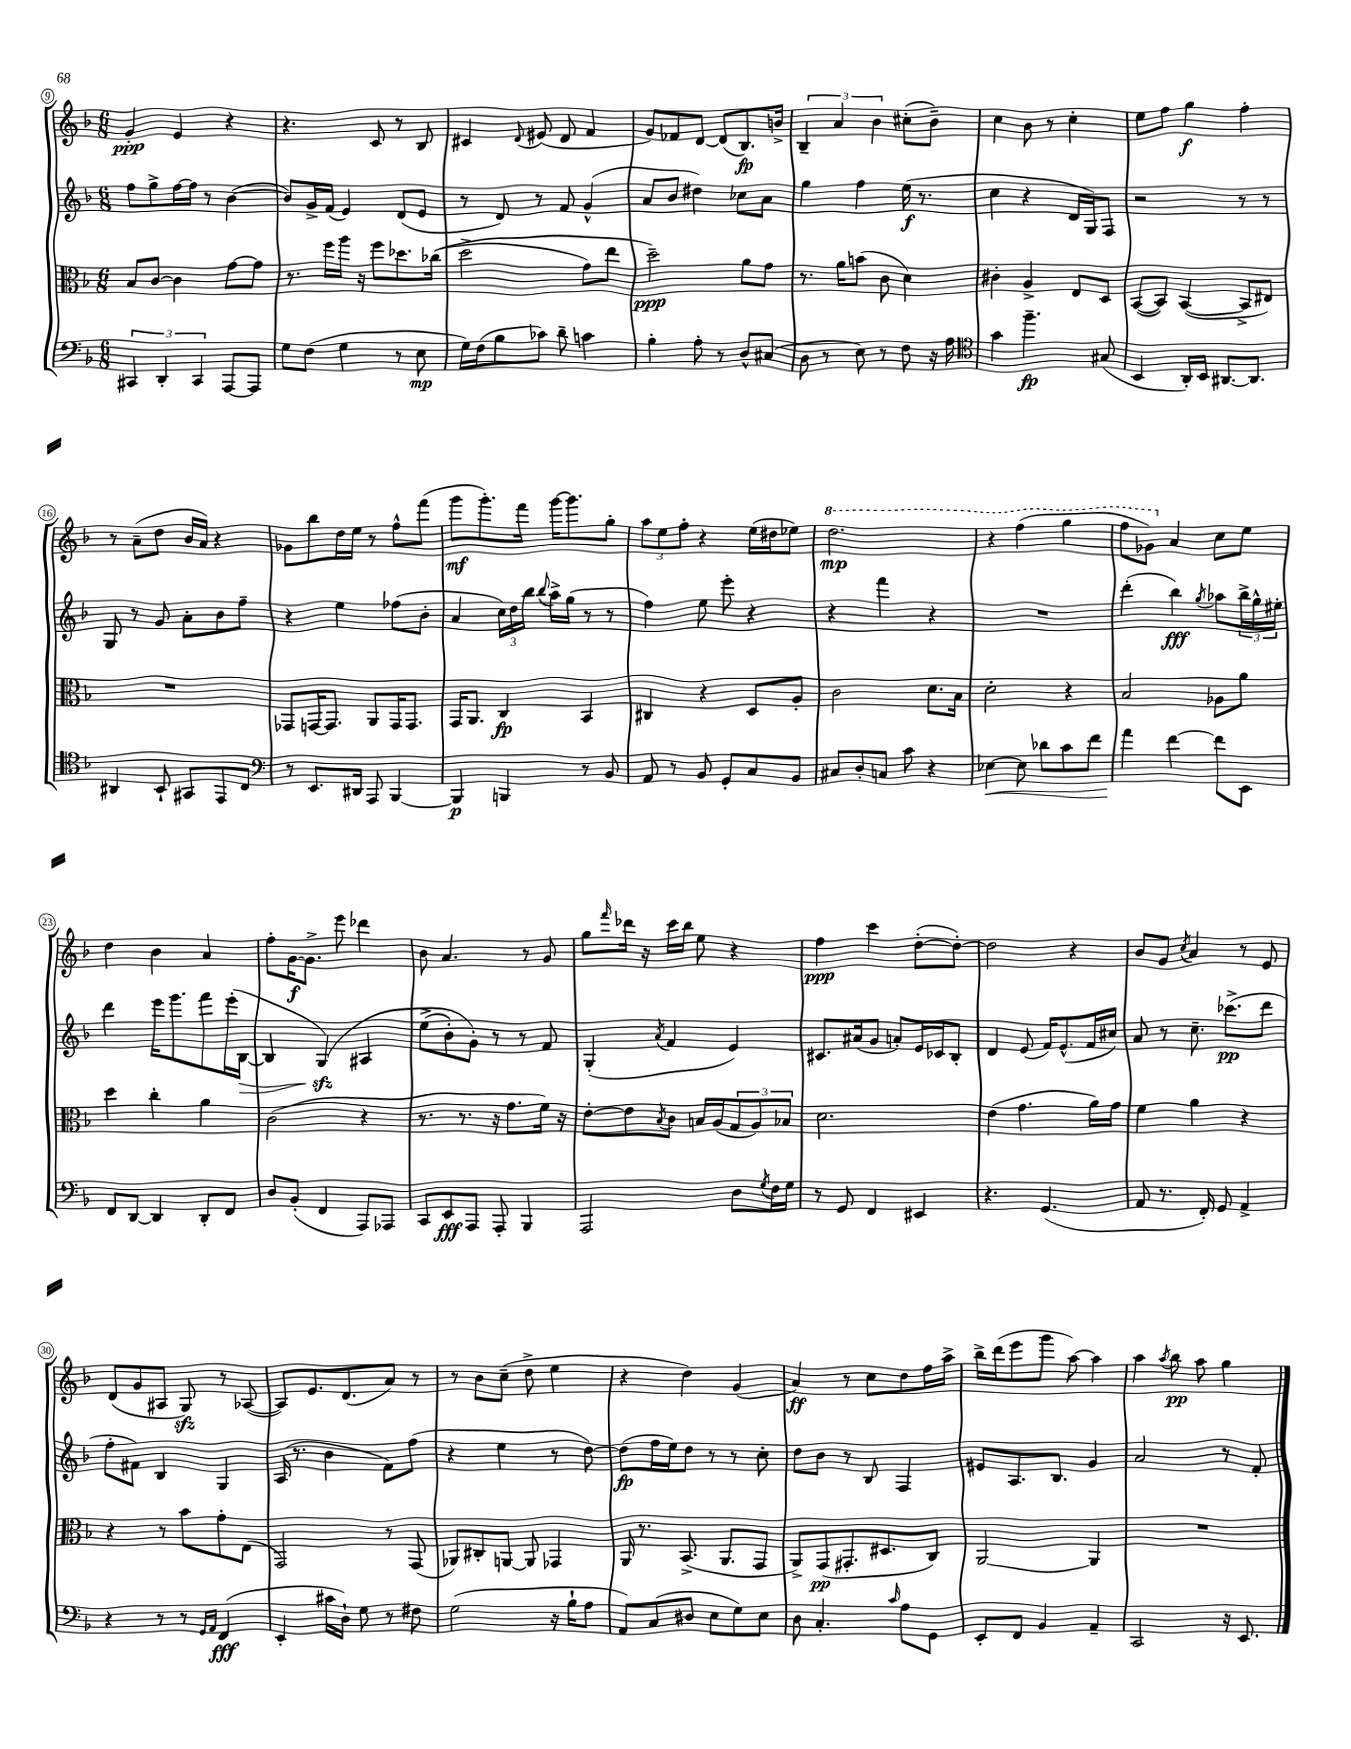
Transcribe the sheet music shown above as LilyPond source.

<<
\new StaffGroup <<
\new Staff = "s0" {
    \clef treble \key f \major \numericTimeSignature \time 6/8
    g'4-.\ppp e'4 r4 |
    r4. c'8 r8 bes8 |
    cis'4 \appoggiatura { d'8 } eis'8( d'8 f'4 |
    g'8) fes'8 d'8~ d'8( bes8.\fp) b'16-> |
    \tuplet 3/2 { bes4-- a'4 bes'4 } cis''8-.( bes'8--) |
    c''4 bes'8 r8 c''4-. |
    e''8 f''8 g''4\f f''4-. |
    r8 a'8--( d''8 bes'16 a'16) r4 |
    ges'8 bes''8 d''16 e''16 r8 f''8-^ f'''8( |
    g'''8\mf g'''8.-.) f'''16 g'''16~ g'''8. g''8-. |
    \tuplet 3/2 { a''8 e''8 f''8-. } r4 e''16( dis''16 ees''8) |
    \ottava #1 d'''2.\mp |
    r4 f'''4( g'''4 |
    f'''8 ges''8) \ottava #0 a'4 c''8 e''8 |
    d''4 bes'4 a'4 |
    f''8-. g'16~\f g'8.-> e'''8 des'''4 |
    bes'8 a'4. r8 g'8 |
    g''8 \grace { f'''16 } des'''16 r16 c'''16 bes''16 e''8 r4 |
    f''4\ppp c'''4 d''8~-.( d''8~-.) |
    d''2 r4 |
    bes'8 g'8 \acciaccatura { c''8 } a'4 r8 e'8 |
    d'8( g'8 ais8 g8\sfz) r8 aes8~( |
    aes8) e'8. d'8.( a'8) r8 |
    r8 bes'8 c''8--( d''8-> e''4 |
    r4 d''4) g'4( |
    a'4\ff) r8 c''8 d''8 f''16 a''16-> |
    bes''16-> d'''16( e'''8 g'''8 a''8~) a''4 |
    a''4 \acciaccatura { a''8 } bes''8\pp a''8 g''4 \bar "|." |
}
\new Staff = "s1" {
    \clef treble \key f \major \numericTimeSignature \time 6/8
    f''8 g''8-> f''16~ f''16 r8 bes'4~( |
    bes'8) g'16-> f'16( e'4) d'8( e'8 |
    r8 d'8) r8 f'8 g'4-^( |
    a'8 bes'8 dis''4) ces''8 a'8 |
    g''4 f''4 e''16\f( r8. |
    c''4 r4 d'16 g16) f8 |
    r2 r8 r8 |
    g8 r8 g'8 a'8-. bes'8 f''8-- |
    r4 e''4 fes''8( bes'8-. |
    a'4 \tuplet 3/2 { c''16) d''16 bes''16 } \appoggiatura { bes''8 } a''16-> g''16( r8 r8 |
    f''4) e''8 e'''8-. r4 |
    r4 f'''4 r4 |
    R2. |
    d'''4-.( bes''4\fff) \acciaccatura { g''8 } aes''8 \tuplet 3/2 { bes''16-> g''16-^ eis''16-. } |
    d'''4 e'''16 g'''8. f'''8 e'''16-.( bes16~\> |
    bes4 g4\sfz\!)\( ais4 |
    e''8->( bes'8-.) g'8-.\) r8 r8 f'8 |
    g4-.( \acciaccatura { a'8 } f'4 e'4) |
    cis'8. ais'16( g'8 a'8-.) e'16 ces'16 bes8-. |
    d'4 e'8( f'16) e'8.-^( f'16 cis''16) |
    a'8 r8 c''8.-- ces'''8.->\pp( d'''8 |
    f''8-. fis'8) bes4 g4 |
    a16( r8. bes'4 f'8) f''8( |
    r4 e''4 r8 d''8~) |
    d''8\fp( f''16 e''16) d''8 r8 r8 c''8-. |
    d''8 bes'8 r8 bes8 f4 |
    eis'8 a8. bes8. g'4 |
    a'2 r8 f'8-. \bar "|." |
}
\new Staff = "s2" {
    \clef alto \key f \major \numericTimeSignature \time 6/8
    bes8 c'8~ c'4 g'8~ g'8 |
    r8. f''16 a''16 r16 f''8 des''8. ces''16(\( |
    d''2-> g'8) e''8 |
    d''2--\ppp\) a'8 g'8 |
    r8. a'16 b'8( c'8 d'4) |
    cis'4-. a4-> e8 d8 |
    bes,8~( bes,8) bes,4~( bes,8-> eis8) |
    R2. |
    ges,8 g,16~ g,8. a,8 g,16 g,8. |
    g,16 a,8. c4\fp bes,4 |
    cis4 r4 d8 a8-. |
    c'2 d'8. bes16 |
    d'2-. r4 |
    bes2 aes8 a'8 |
    d''4 c''4-. a'4 |
    c'2( r4 |
    r8. r8. r16 g'8. f'16) r16 |
    e'8~-. e'8 \acciaccatura { bes8 } c'8 b16 a16( \tuplet 3/2 { g8 a8) bes8 } |
    d'2. |
    e'4( g'4. a'16) g'16 |
    f'4 a'4 r4 |
    r4 r8 bes'8 g'8-. e8( |
    g,2) r8 g,8( |
    aes,8) cis8-. a,8~ a,8 ges,4 |
    a,16 r8. bes,8.->( a,8. g,8 |
    a,8->) g,8\pp( gis,8.-. dis8. c8) |
    a,2~ a,4 |
    R2. \bar "|." |
}
\new Staff = "s3" {
    \clef bass \key f \major \numericTimeSignature \time 6/8
    \tuplet 3/2 { cis,4 d,4-. cis,4 } a,,8~ a,,8 |
    g8 f8( g4 r8 e8\mp |
    g16) f16( bes8 ces'8) d'8-- c'4 |
    bes4-. a8-. r8 d8-^ cis8( |
    d8 r8 e8) r8 f8 r16 a16 |
    \clef tenor g'4 f''4.--\fp gis8( |
    bes,4 a,16-.) bes,16 ais,8.~ ais,8. |
    ais,4 bes,8-! gis,8 e,8 c8 |
    \clef bass r8 e,8. dis,16 a,,8 bes,,4~ |
    bes,,4\p b,,4 r8 bes,8 |
    a,8 r8 bes,8 g,8-. c8 bes,8 |
    cis8 d8-. c8 c'8 r4 |
    ees4~\< ees8 des'8 c'8 f'8 |
    a'4\! f'4~ f'8 e,8 |
    f,8 d,8~ d,4 d,8-. f,8 |
    d8 bes,8-.( f,4 a,,8) aes,,8 |
    c,8 e,8\fff a,,8 a,,8-. bes,,4 |
    a,,2 d8 \acciaccatura { g8 } f16 g16 |
    r8 g,8 f,4 eis,4 |
    r4. g,4.( |
    a,8 r8. f,16-.) g,8 a,4-> |
    r4 r8 r8 \grace { g,16 a,16 } f,4\fff( |
    e,4-. cis'16 d16-!) g8 r8 fis8 |
    g2( r16 bes16-! a8 |
    a,8) c8( dis8 e8 g8) e8 |
    d8 c4.-. \grace { c'16 } a8 g,8 |
    e,8-. f,8 bes,4 a,4-- |
    c,2 r16 e,8. \bar "|." |
}
>>
>>
\layout { \context { \Score currentBarNumber = #9 \override BarNumber.stencil = #(make-stencil-circler 0.1 0.3 ly:text-interface::print) } }
